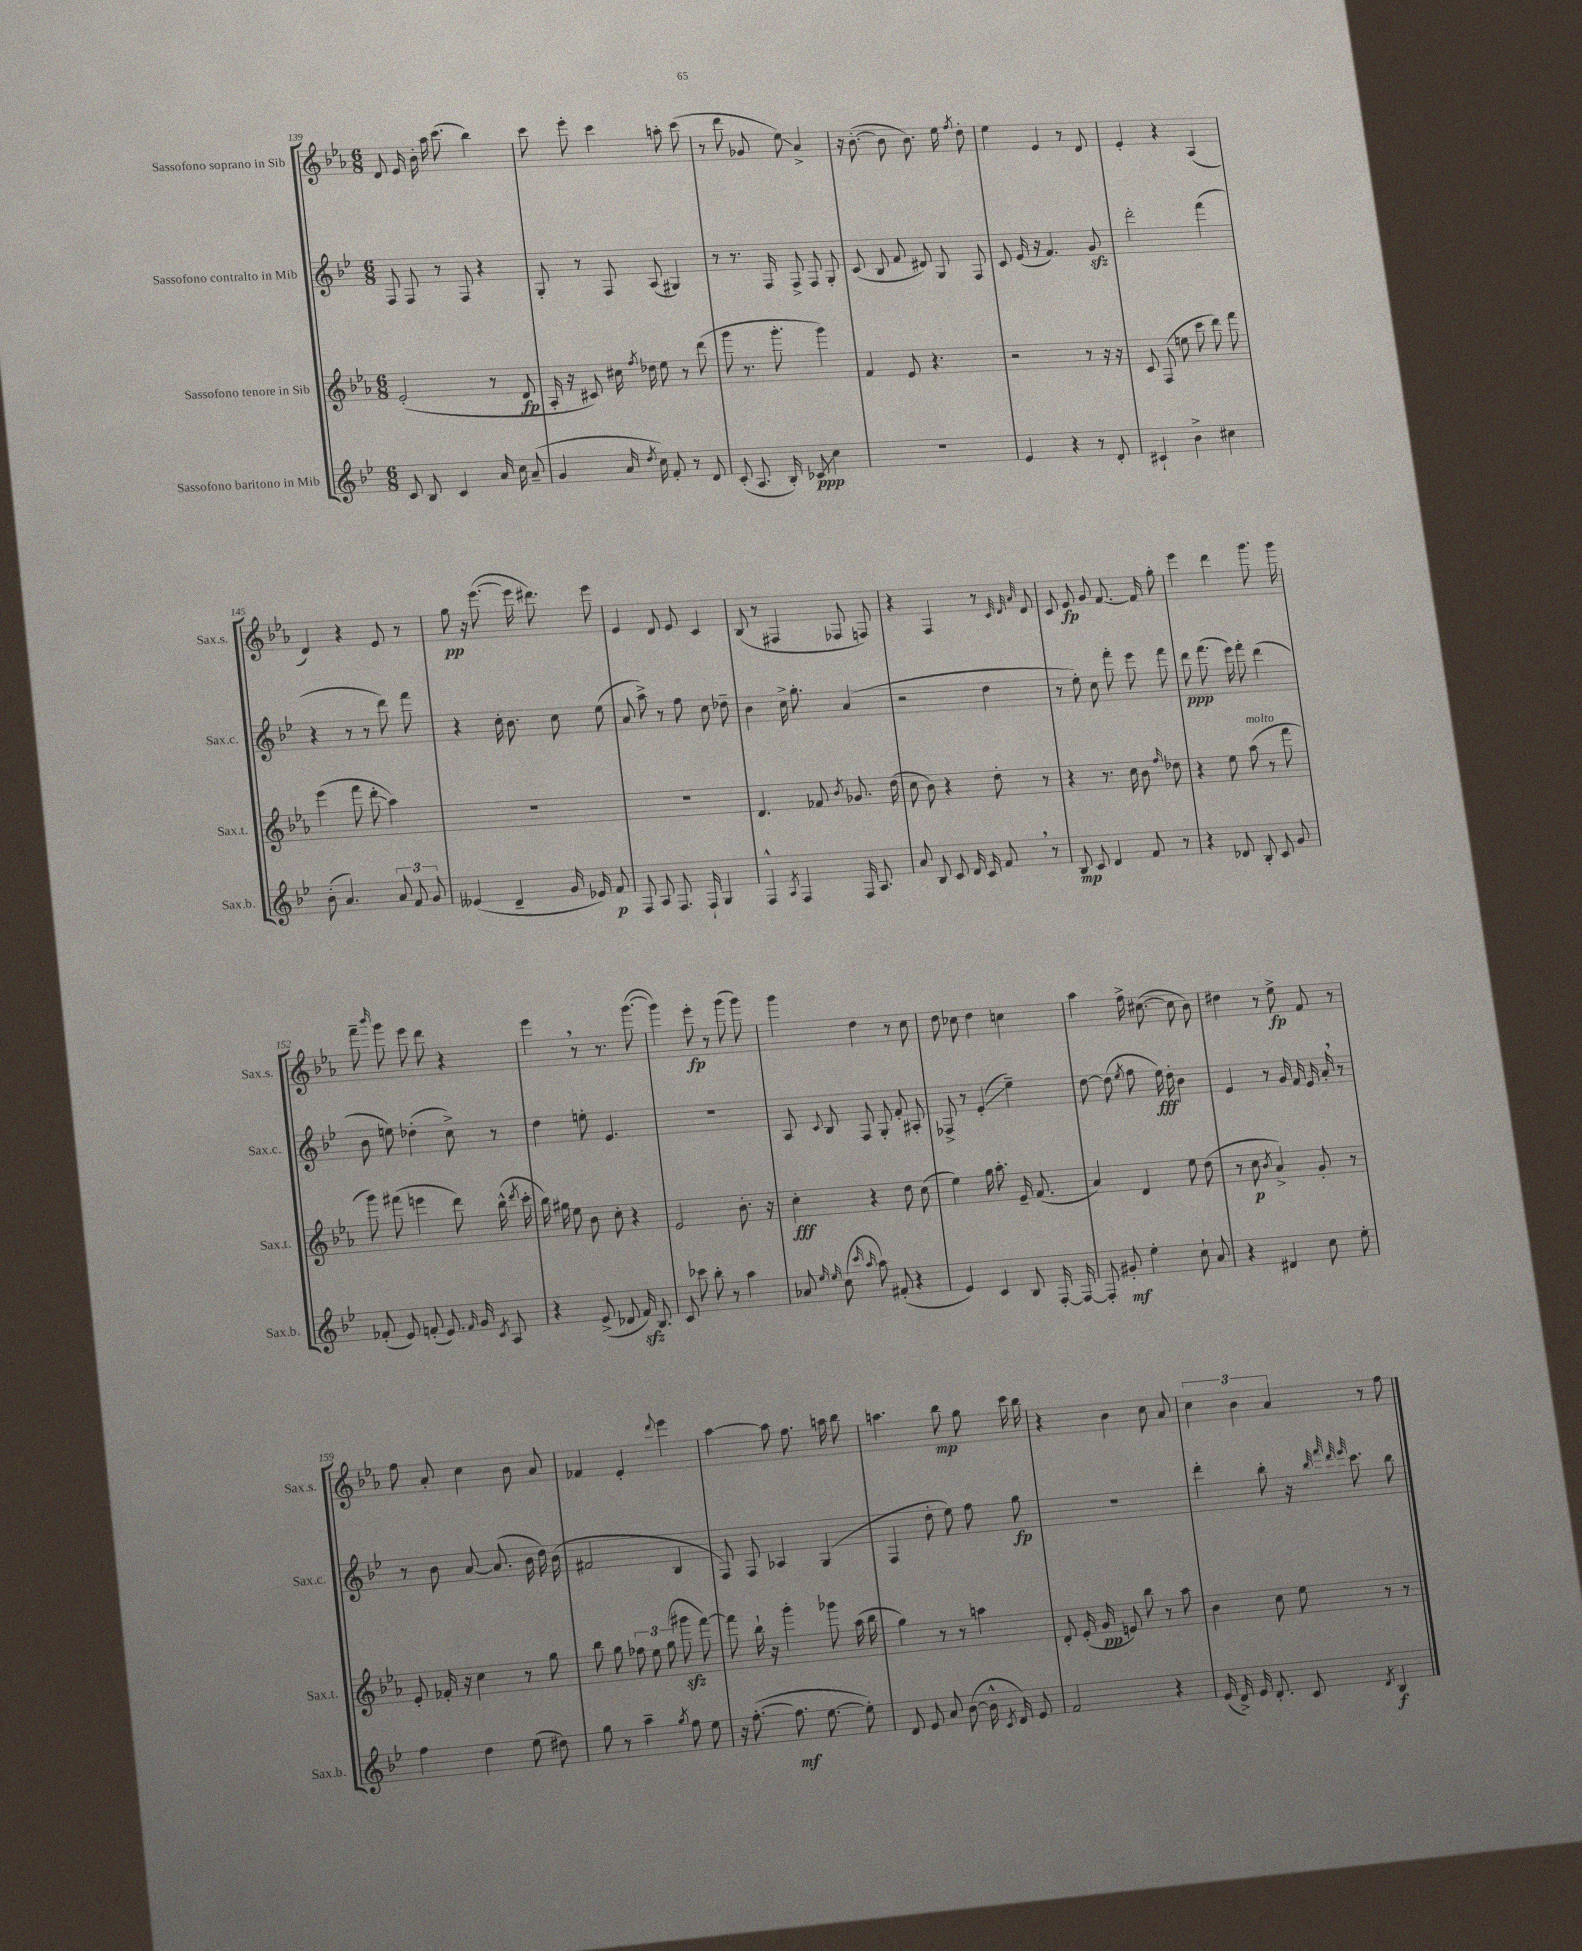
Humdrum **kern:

**kern	**kern	**kern	**kern
*staff4	*staff3	*staff2	*staff1
*clefG2	*clefG2	*clefG2	*clefG2
*k[b-e-]	*k[b-e-a-]	*k[b-e-]	*k[b-e-a-]
*M6/8	*M6/8	*M6/8	*M6/8
8c	(2e-'	8F	8d
8B-	.	8F	16e-
.	.	.	16b-'
4c	.	8r	16aa-
.	.	.	(8.ccc
.	.	8F	.
16a	8r	4r	4bb-)
16cc	.	.	.
(8a~	8d	.	.
=	=	=	=
4g	16A-'	8G'	8ccc
.	16r	.	.
.	8c#)	8r	8eee-'
16a	16cc#	8F	4ccc
8qdd	8qff	.	.
16cc)	16dd-	.	.
8f'	8ee-	(8A	.
8r	8r	4G#)	8aa'
8d	(8ddd	.	(8ccc
=	=	=	=
(8c'	8ggg	8r	8r
8.A	8.r	8.r	8ddd
.	.	.	8g-
16B-')	8.ggg'	16F	.
8c-	.	8F^	8ee-)
4cc	4ggg)	8F	4a-^
.	.	8G'	.
=	=	=	=
2.r	4f	(8c	16r
.	.	.	([8.b-'
.	.	8B-	.
.	8e-	8f	8b-]
.	4.r	8d#)	8.b-)
.	.	8G	.
.	.	.	16ee-
.	.	.	8qff
.	.	8F	8dd'
=	=	=	=
4e-	2r	8c	4ee-
.	.	(16e-	.
.	.	16r	.
4r	.	4.f)	4e-
8r	8r	.	8r
8d'	16r	8g	8d
.	16r	.	.
=	=	=	=
4c#`	8c	2ddd'	4e-'
.	(8F	.	.
4b-^	8ee	.	4r
.	8ccc	.	.
4cc#	8ddd)	(4fff	(4A-
.	8fff	.	.
=	=	=	=
(8b-'	(4eee-	4r	4d)
4.a)	.	.	.
.	8fff	8r	4r
.	8ddd'	8r	.
12a	4aa-)	8ddd)	8e-
12f	.	.	.
.	.	8fff	8r
12g	.	.	.
=	=	=	=
(4e--	2.r	4r	8gg
.	.	.	16r
.	.	.	([8.eee-
4d~	.	16cc'	.
.	.	8.b-	.
.	.	.	16eee-]
.	.	.	8.ddd#)
16g	.	8cc	.
16e-)	.	.	.
8f	.	(8ee-	8eee-
=	=	=	=
8F	2.r	8a	4e-
8A	.	8aa^)	.
8.F	.	8r	8d
.	.	8ff	8e-
16F`	.	.	.
4G	.	8cc	4c
.	.	8dd-~	.
=	=	=	=
4F^^	4.d	4b-	(8B-
.	.	.	8r
8qA	.	.	.
4F	.	16cc^	4F#
.	.	8.gg'	.
.	8f-	.	.
.	8qb-	.	.
16F	8.g-	(4a	8F-
8.A	.	.	.
.	.	.	8F)
.	(16dd	.	.
=	=	=	=
8a	8cc	2r	4r
8B-	8b-)	.	.
8c	4r	.	4F
16d	.	.	.
16c	.	.	.
8f	8dd'	4dd	8r
.	.	.	32qqc
.	.	.	32qqd
.	.	.	32qqa-
8r	8r	.	8d
=	=	=	=
8B-	4r	8r	8c
8c	.	8ee-')	8e-
4d	8.r	8cc	8g
.	.	8fff'	[8.f
.	16cc	.	.
8f	8b-	8eee-	.
.	.	.	16f]
.	16qqff	.	.
8r	8dd-	8fff	8gg'
=	=	=	=
4r	4r	8ddd	4eee-
.	.	(8.fff	.
8d-	8ee-	.	4ddd
.	.	16eee-)	.
8B-'	(8aa-	8fff'	.
8c	8r	(4ddd	8.ggg
8g	8fff	.	.
.	.	.	16ggg
=	=	=	=
(8f-'	8ggg)	8b-	8fff~
.	.	.	16qqbbb-
8e-)	(8fff#	8ee)	8ggg
(8f'	4eee	(4dd-'	8eee-
8.e-)	.	.	8ddd
.	8ddd)	8cc^)	4r
16qqf	.	.	.
16g	.	.	.
8qc	.	.	.
8A	(16bb-^^	8r	.
.	8qddd	.	.
.	16ccc'	.	.
=	=	=	=
4r	16bb-)	4dd	4eee-
.	16gg#	.	.
.	8ee-	.	.
(8e-^	8b-	8ee'	8r
8d-	8cc'	4.e-	8.r
16f)	4r	.	.
8.B-	.	.	([8.ggg
=	=	=	=
8c	2e-	2.r	4ggg])
8ccc-	.	.	.
8bb-'	.	.	8eee-'
8r	.	.	8r
4aa	8.b-'	.	(8ggg
.	.	.	8ggg)
.	16r	.	.
=	=	=	=
8a-	4cc'	8A	4ggg
16qqee-	.	.	.
16qqee-	.	8qqc	.
(8cc	.	8B-	.
16qqccc	.	.	.
16qqaa	.	.	.
8aa)	4r	8F	4dd
(8f#'	.	8G'	.
4r	8dd	8f'	8r
.	(8cc	8A#'	8cc
=	=	=	=
4e-)	4ee-)	8F-^	8dd
.	.	8r	8cc-
4c	16gg	(4e-'	4dd
.	8.aa-'	.	.
8B-	16e-~	4ee-~)	4cc
.	(8.f	.	.
[16F'	.	.	.
16F_	.	.	.
=	=	=	=
8F']	4a-)	[8dd	4aa-
8g#'	.	(8dd]	.
.	.	8qee-	.
4ee-'	4d	8ff	16ff^
.	.	.	([8.cc#
.	.	16ee-)	.
.	.	16dd'	.
8cc`	8ee-	4b-	8cc#]
8a	(8dd	.	8b-)
=	=	=	=
4r	8r	4e-	4dd#
.	8cc	.	.
.	8qb-	.	.
4d#	4a-^)	8r	8r
.	.	16g	8ee-^
.	.	16f	.
8cc	8g'	16e-	8f
.	.	16a'	.
8ee-'	8r	8r	8r
=	=	=	=
4ff	8e-'	8r	8ff
.	16f-'	8b-	8a-'
.	16r	.	.
4dd	4cc	[8a	4cc
.	.	(8.a]	.
(8ee-	8r	.	8b-
.	.	16b-	.
8dd#)	8gg	16dd)	8a-
.	.	(16b-	.
=	=	=	=
8gg	8bb-	2f#	4f-
8r	8gg	.	.
4aa~	12ff-	.	4e-'
.	12ee-	.	.
.	(12gg	.	.
8qgg	.	.	8qqddd
8ff	8ggg#	4B-	4eee-
8ee-	[8fff)	.	.
=	=	=	=
16r	8fff]	8F)	[4aa-
([8.ff'	.	.	.
.	16bb-`	8F	.
.	16r	.	.
8.ff]	4ggg'	4A-	8aa-]
.	.	.	8.ff
[8.ee-	.	.	.
.	8ggg-	(4G	.
.	.	.	16aa
8ee-'])	(16aa-	.	8bb-
.	16bb-	.	.
=	=	=	=
8d	4gg)	4F	4.aa
8e-	.	.	.
8a	8r	8dd'	.
([8b-	8r	8ee-)	8bb-
16b-^^]	4aa	8ff	8gg
8qc	.	.	.
16d)	.	.	.
8e-	.	8gg	16ccc
.	.	.	16bb-
=	=	=	=
2f	8d'	2.r	4r
.	(16e-'	.	.
.	16g	.	.
.	8e)	.	4b-
.	8bb-	.	.
4r	8r	.	8cc
.	8aa-	.	8a-
=	=	=	=
(16e-	4b-	4ddd'	6cc
16d^)	.	.	.
16e-	.	.	.
.	.	.	6b-
8.d'	.	.	.
.	8cc	8bb-'	.
.	.	.	6a-
8c	8ee-	16r	.
.	.	32qqbb-	.
.	.	32qqfff	.
.	.	32qqddd	.
.	.	32qqeee-	.
.	.	8.ccc	.
8qd	.	.	.
4B-	8r	.	8r
.	8r	8bb-	8ff
==	==	==	==
*-	*-	*-	*-
